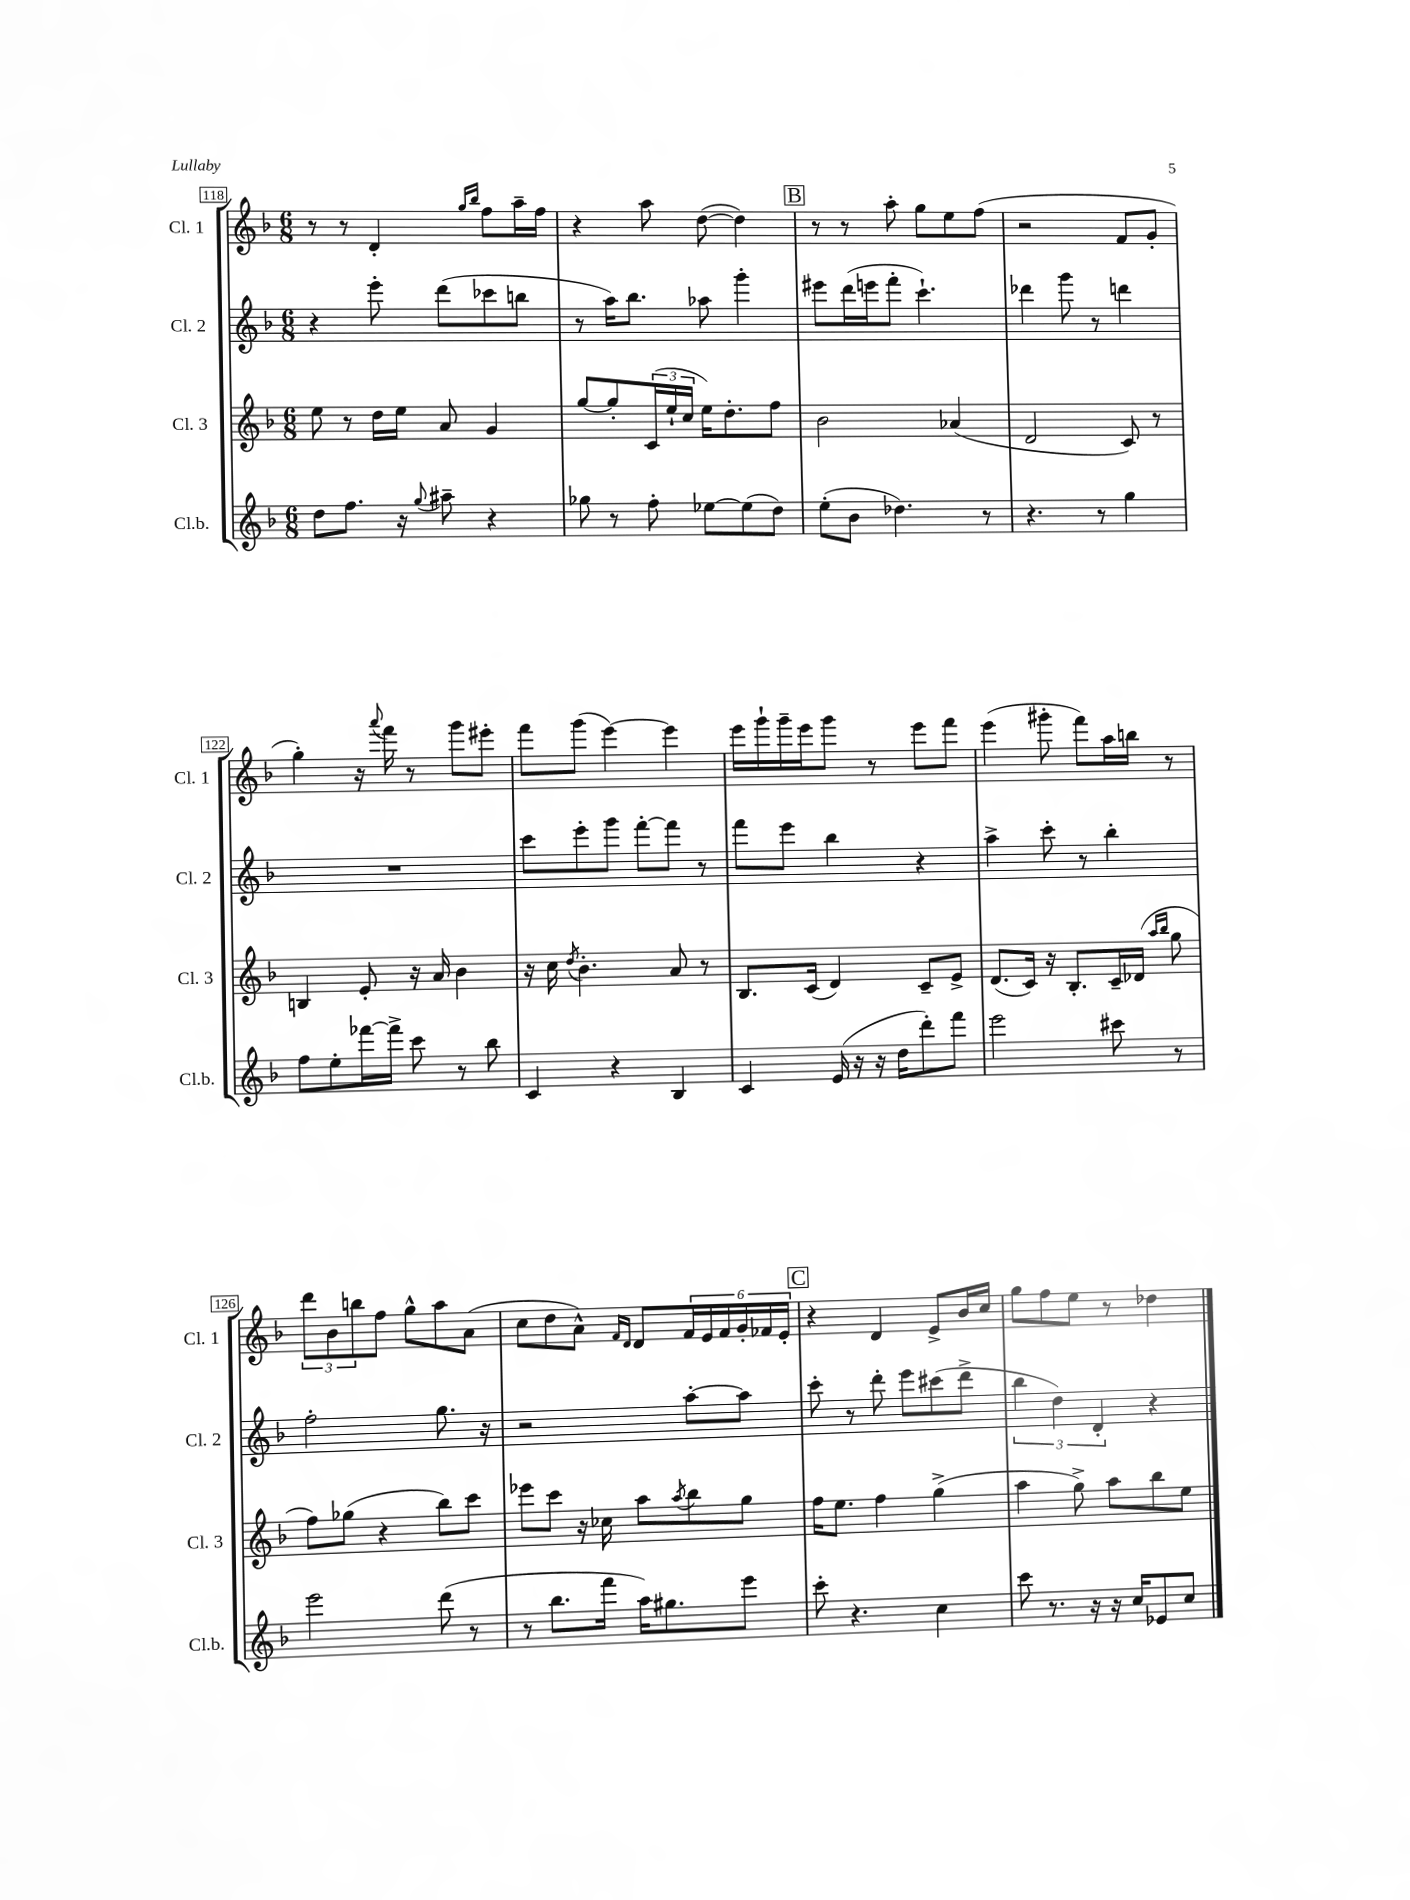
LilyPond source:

<<
\new StaffGroup <<
\new Staff = "s0" \with { instrumentName = "Cl. 1" shortInstrumentName = "Cl. 1" } {
    \clef treble \key f \major \numericTimeSignature \time 6/8
    r8 r8 d'4-. \grace { g''16 bes''16 } f''8 a''16-- f''16 |
    r4 a''8 d''8~( d''4) |
    \mark \markup { \box "B" } r8 r8 a''8-. g''8 e''8 f''8( |
    r2 f'8 g'8-. |
    g''4-.) r16 \appoggiatura { a'''8 } f'''16 r8 g'''8 eis'''8-. |
    f'''8 g'''8( e'''4~) e'''4 |
    e'''16 g'''16-! g'''16-- e'''16 g'''8 r8 e'''8 f'''8 |
    e'''4( gis'''8-. f'''8) a''16 b''16 r8 |
    \tuplet 3/2 { d'''8 bes'8 b''8 } f''8 g''8-^ a''8 a'8( |
    c''8 d''8 a'8-^) \grace { f'16 d'16 } d'8 \tuplet 6/4 { f'16 e'16 f'16 g'16-. fes'16 e'16-. } |
    \mark \markup { \box "C" } r4 d'4 e'8-> bes'16 c''16 |
    g''8 f''8 e''8 r8 des''4 \bar "|." |
}
\new Staff = "s1" \with { instrumentName = "Cl. 2" shortInstrumentName = "Cl. 2" } {
    \clef treble \key f \major \numericTimeSignature \time 6/8
    r4 e'''8-. d'''8( ces'''8 b''8 |
    r8 a''16) bes''8. aes''8 g'''4-. |
    \mark \markup { \box "B" } eis'''8 d'''16( e'''16 f'''8-. c'''4.-!) |
    des'''4 g'''8 r8 d'''4 |
    R2. |
    c'''8 e'''8-. g'''8 f'''8~-. f'''8 r8 |
    f'''8 e'''8 bes''4 r4 |
    a''4-> c'''8-. r8 bes''4-. |
    f''2-. g''8. r16 |
    r2 a''8~-. a''8 |
    \mark \markup { \box "C" } c'''8-. r8 d'''8-. e'''8 cis'''8( d'''8-> |
    \tuplet 3/2 { bes''4 d''4) d'4-. } r4 \bar "|." |
}
\new Staff = "s2" \with { instrumentName = "Cl. 3" shortInstrumentName = "Cl. 3" } {
    \clef treble \key f \major \numericTimeSignature \time 6/8
    e''8 r8 d''16 e''16 a'8 g'4 |
    g''8~ g''8-. \tuplet 3/2 { c'16( e''16-! c''16 } e''16) d''8.-. f''8 |
    \mark \markup { \box "B" } bes'2 aes'4( |
    d'2 c'8) r8 |
    b4 e'8-. r16 a'16 bes'4 |
    r16 c''16 \acciaccatura { d''8 } bes'4.-. a'8 r8 |
    bes8. c'16( d'4) c'8-- e'8-> |
    d'8.( c'16) r16 bes8.-. c'16-- des'16( \grace { a''16 bes''16 } g''8 |
    f''8) ges''8( r4 bes''8) c'''8 |
    ees'''8 c'''8 r16 ces''16 a''8 \acciaccatura { a''8 } bes''8 g''8 |
    \mark \markup { \box "C" } f''16 e''8. f''4 g''4->( |
    a''4 g''8->) a''8 bes''8 e''8 \bar "|." |
}
\new Staff = "s3" \with { instrumentName = "Cl.b." shortInstrumentName = "Cl.b." } {
    \clef treble \key f \major \numericTimeSignature \time 6/8
    d''8 f''8. r16 \appoggiatura { g''8 } ais''8-- r4 |
    ges''8 r8 f''8-. ees''8~ ees''8( d''8) |
    \mark \markup { \box "B" } e''8-.( bes'8 des''4.) r8 |
    r4. r8 g''4 |
    f''8 e''8-. fes'''16~ fes'''16-> c'''8 r8 bes''8 |
    c'4 r4 bes4 |
    c'4 e'16( r16 r16 d''16 d'''8-.) f'''8 |
    e'''2 cis'''8 r8 |
    e'''2 d'''8( r8 |
    r8 bes''8. f'''16 a''16) gis''8. e'''8 |
    \mark \markup { \box "C" } c'''8-. r4. c''4 |
    c'''8 r8. r16 r16 c''16 ees'8 c''8 \bar "|." |
}
>>
>>
\layout { \context { \Score currentBarNumber = #118 \override BarNumber.stencil = #(make-stencil-boxer 0.1 0.3 ly:text-interface::print) } }
